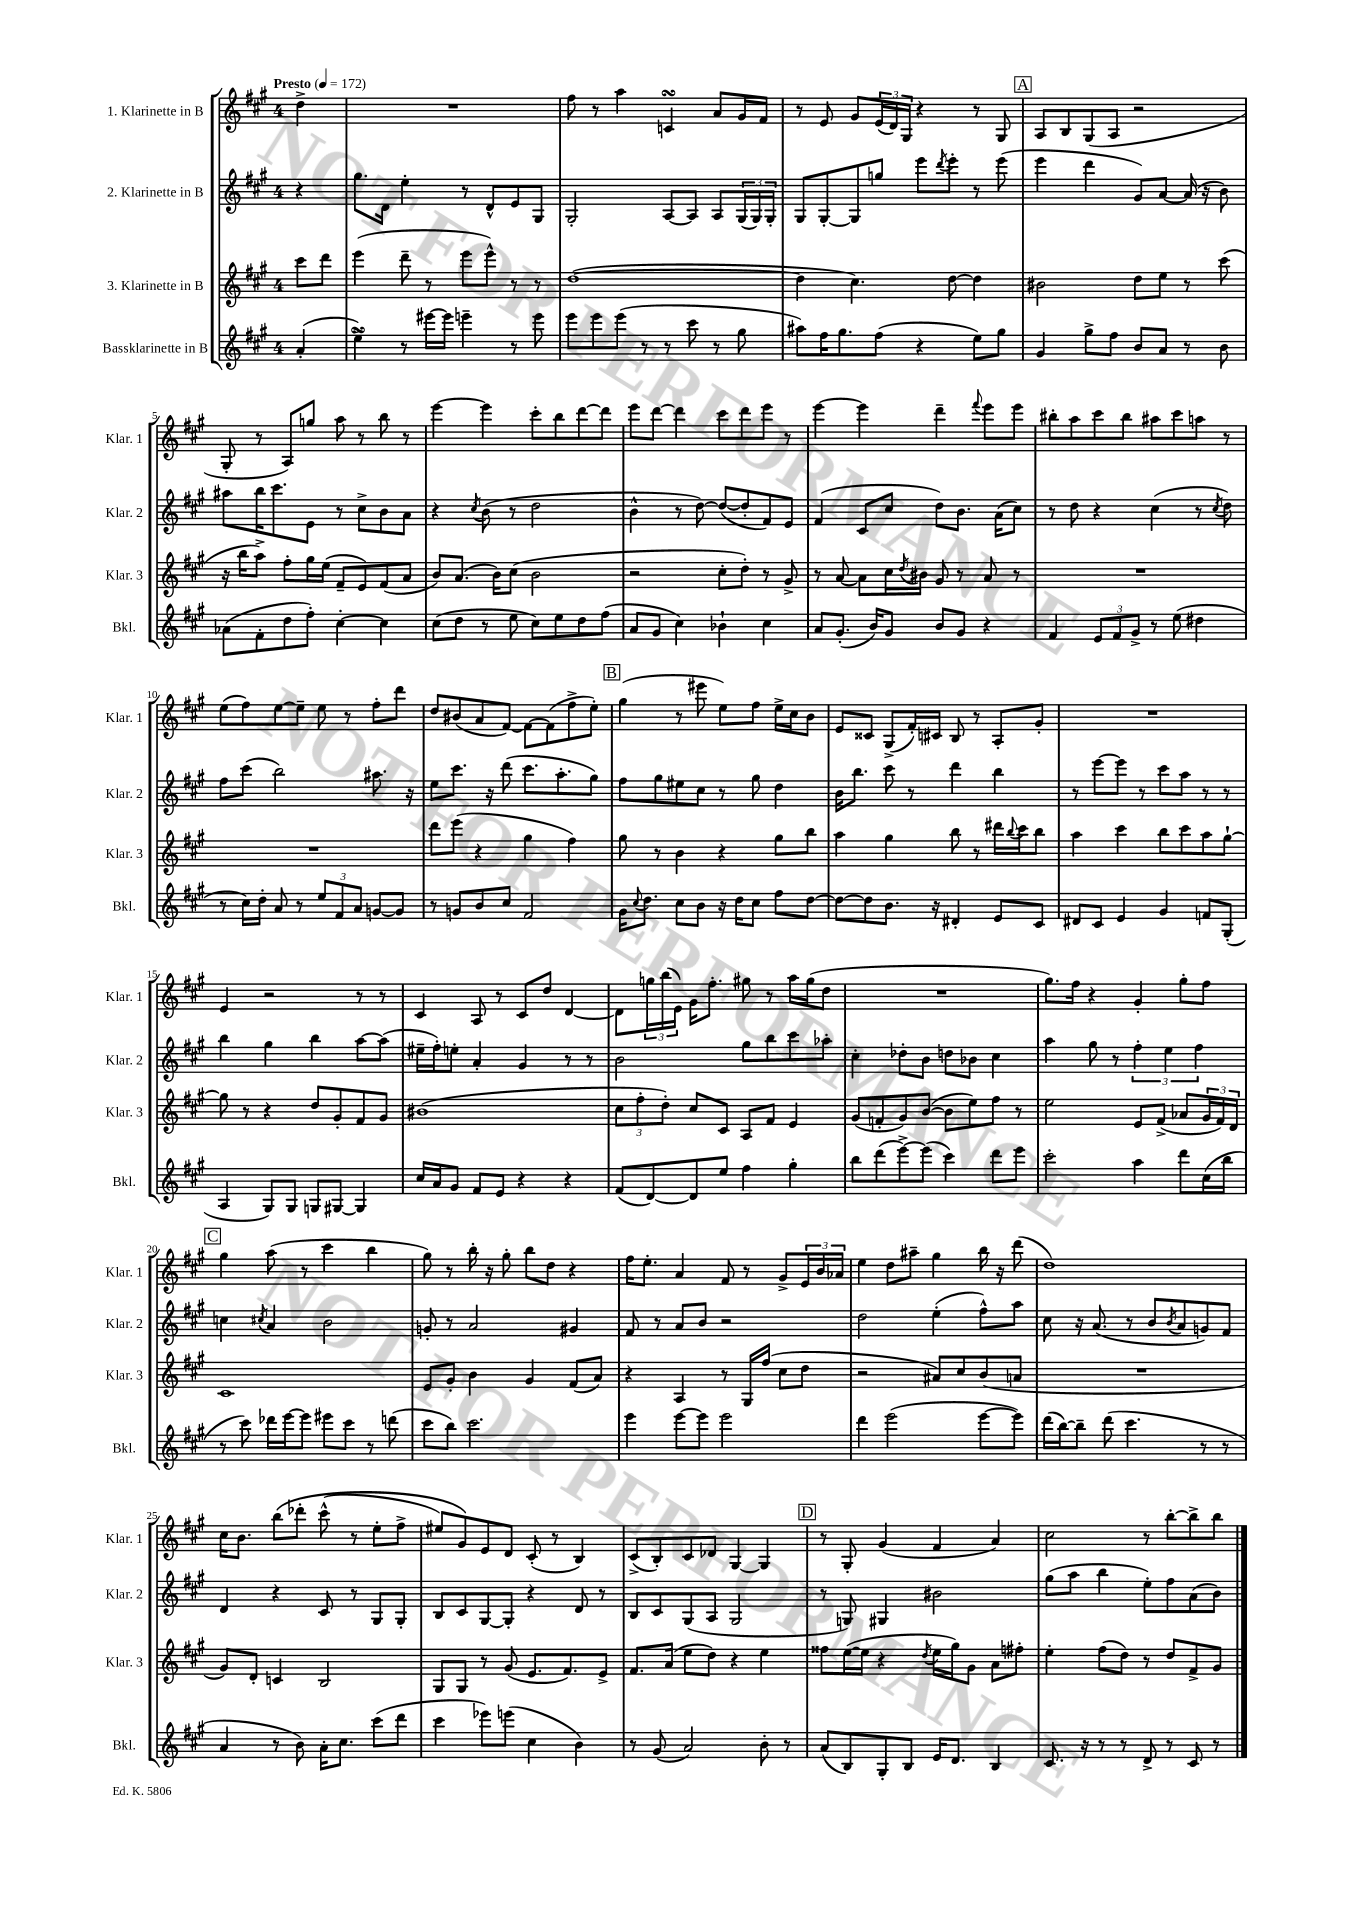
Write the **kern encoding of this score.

**kern	**kern	**kern	**kern
*part4	*part3	*part2	*part1
*staff4	*staff3	*staff2	*staff1
*I"Bassklarinette in B	*I"3. Klarinette in B	*I"2. Klarinette in B	*I"1. Klarinette in B
*I'Bkl.	*I'Klar. 3	*I'Klar. 2	*I'Klar. 1
*clefG2	*clefG2	*clefG2	*clefG2
*k[f#c#g#]	*k[f#c#g#]	*k[f#c#g#]	*k[f#c#g#]
*M4/4	*M4/4	*M4/4	*M4/4
*MM172	*MM172	*MM172	*MM172
=	=	=	=
!	!	!	!LO:TX:a:B:t=Presto
(4a'/	8ccc#\L	4r	4dd^\
.	8ddd\J	.	.
=1	=1	=1	=1
4eesSSS^\)	(4eee\	8.gg#\L	1r
.	.	16d\Jk	.
8r	8ddd~\	4ee'\	.
[16eee#X\LL	8r	.	.
16eee#\JJ]	.	.	.
4eeen~\	8eee\L	8r	.
.	8eee^^\J)	8d^^/L	.
8r	8r	8e/	.
8eee\	8r	8G#/J	.
=2	=2	=2	=2
8eee\L	([1dd	2G#'/	8ff#\
8eee\	.	.	8r
(8eee\J	.	.	4aa\
8r	.	.	.
8r	.	[8A/L	4cnsSSs/
8ccc#\	.	8A/J]	.
8r	.	8A/L	8a/L
8gg#\	.	(24G#/L	16g#/L
.	.	24G#/)	.
.	.	.	16f#/JJ
.	.	24G#'/JJ	.
=3	=3	=3	=3
8aa#X\L)	4dd\]	8G#/L	8r
16ff#\K	.	[8G#'/	8e/
8.gg#\	.	.	.
.	4.cc#\)	8G#/]	8g#/L
(8ff#\J	.	8ggn/J	(24e/L
.	.	.	24d/)
.	.	.	24G#/JJ
4r	.	8eee\L	4r
.	.	8qddd/	.
.	[8dd\	8eee'\J	.
8ee\L)	4dd\]	8r	8r
8gg#\J	.	(8eee\	8G#/
!!LO:REH:place=s1:t=A
=4	=4	=4	=4
4g#/	2b#X\	4eee\	8A/L
.	.	.	8B/
8gg#^\L	.	4ddd\	(8G#/
8ff#\J	.	.	8A/J
8b/L	8dd\L	8g#/L)	2r
8a/J	8ee\J	[8a/J	.
8r	8r	(16a/]	.
.	.	16r	.
8b\	(8ccc#\	8b\)	.
!!LO:LB:g=z
=5	=5	=5	=5
(8a-X\L	16r	8aa#X\L	8G#'/
.	16bb\KL	.	.
8f#'\	8aa^\J)	16bb\K	8r
.	.	8.ccc#\	.
8dd\	8ff#'\L	.	8A/L)
8ff#'\J)	16gg#\L	8e\J	8ggn/J
.	(16ee\JJ	.	.
[4cc#'\	8f#~/L	8r	8aa\
.	8e/)	8cc#^\L	8r
4cc#\]	(8f#/	8b\	8bb\
.	8a/J	8a\J	8r
=6	=6	=6	=6
(8cc#\L	8b/L)	4r	[4eee\
8dd\J	(8.a/J	.	.
.	.	8qcc#/	.
8r	.	(8b\	4eee\]
.	16b\KL)	.	.
8ee\	(8cc#\J	8r	.
8cc#\L)	2b\	2dd\	8ccc#'\L
8ee\	.	.	8bb\
8dd\	.	.	[8ddd\
(8ff#\J	.	.	8ddd\J]
=7	=7	=7	=7
8a/L	2r	4b^^\	8eee\L
8g#/J	.	.	[8ddd\J
4cc#\)	.	8r	4ddd\]
.	.	[8dd\)	.
4b-X`\	8cc#'\L	(8dd/L_	8ccc#\L
.	8dd'\J)	8dd'/]	8ddd\
4cc#\	8r	8f#/)	8eee\J
.	8g#^/	8e/J	8r
=8	=8	=8	=8
8a/L	8r	(4f#/	[4eee\
(8.g#'/J	[8a/	.	.
.	8a\L]	8c#/L	4eee\]
16b/KL)	.	.	.
8g#/J	16cc#\L	8cc#/J	.
.	8qdd/	.	.
.	16b#X\JJ	.	.
8b/L	8g#/	8dd\L)	4ddd~\
8g#/J	8r	8.b\J	.
.	.	.	8qqfff#/
4r	8a/	.	8eee\L
.	.	(16a\KL	.
.	8r	8cc#\J)	8eee\J
=9	=9	=9	=9
4f#/	1r	8r	8bb#X'\L
.	.	8dd\	8aa\
12e/L	.	4r	8ccc#\
12f#/	.	.	.
.	.	.	8bb#\J
12g#^/J	.	.	.
8r	.	(4cc#\	8aa#X\L
(8ee\	.	.	8ccc#\
4dd#X\	.	8r	8aan\J
.	.	8qcc#/	.
.	.	8dd\)	8r
!!LO:LB:g=z
=10	=10	=10	=10
8r	1r	8ff#\L	(8ee\L
16cc#\LL)	.	(8ccc#\J	8ff#\)
16dd'\JJ	.	.	.
8a/	.	2bb\)	[8ee\
8r	.	.	8ee~\J]
12ee/L	.	.	8ee\
12f#/	.	.	.
.	.	.	8r
12a/J	.	.	.
[8gn/L	.	8.aa#X\	8ff#'\L
8g/J]	.	.	8ddd\J
.	.	16r	.
=11	=11	=11	=11
8r	8ddd\L	8ee\L	8dd/L
8gn/L	(8eee\J	8.ccc#\J	(8b#X/
8b/	4r	.	8a/
.	.	16r	.
8cc#/J	.	(8ddd\	[8f#/J)
2f#/	4gg#\	8.ccc#\L	8f#\L_
.	.	.	(8f#\]
.	.	8.aa'\	.
.	4ff#\)	.	8ff#^\
.	.	8gg#\J)	8ee'\J)
!!LO:REH:place=s1:t=B
=12	=12	=12	=12
16g#\KL	8gg#\	8ff#\L	(4gg#\
8qqcc#/	.	.	.
8.dd\J	.	.	.
.	8r	8gg#\	.
8cc#\L	4b\	8ee#X\	8r
8b\J	.	8cc#\J	8eee#X\
16r	4r	8r	8ee\L)
16dd\KL	.	.	.
8cc#\J	.	8gg#\	8ff#\J
8ff#\L	8gg#\L	4dd\	16ee^\LL
.	.	.	16cc#\J
[8dd\J	8bb\J	.	8b\J
=13	=13	=13	=13
8dd\L_	4aa\	16b\KL	8e/L
.	.	8.bb\J	.
8dd\]	.	.	8c##X/J
8.b\J	4gg#\	8ccc#\	(8G#^/L
.	.	8r	16f#'/L)
16r	.	.	16c#X/JJ
4d#X'/	8bb\	4ddd\	8B/
.	8r	.	8r
8e/L	16ddd#X\LL	4bb\	8A'/L
.	8qqbb/	.	.
.	16ccc#\J	.	.
8c#/J	8bb\J	.	8g#'/J
=14	=14	=14	=14
8d#X/L	4aa\	8r	1r
8c#/J	.	[8eee\L	.
4e/	4ccc#\	8eee\J]	.
.	.	8r	.
4g#/	8bb\L	8ccc#\L	.
.	8ccc#\	8aa\J	.
8fn/L	8aa\	8r	.
(8G#'/J	[8gg#`\J	8r	.
!!LO:LB:g=z
=15	=15	=15	=15
4A/	8gg#\]	4bb\	4e/
.	8r	.	.
8G#/L)	4r	4gg#\	2r
8G#/J	.	.	.
8Gn/L	8dd/L	4bb\	.
[8G#X/J	8g#'/	.	.
4G#/]	8f#/	[8aa\L	8r
.	8g#/J	(8aa\J]	8r
=16	=16	=16	=16
16cc#/LL	(1b#X	16ee#X~\LL	4c#/
16a/J	.	16ff#'\J)	.
8g#/J	.	8een'\J	.
8f#/L	.	4a'/	8A/
8e/J	.	.	8r
4r	.	4g#/	8c#/L
.	.	.	8dd/J
4r	.	8r	[4d/
.	.	8r	.
=17	=17	=17	=17
(8f#/L	12cc#\L	2b\	8d\L]
.	12ff#'\	.	.
[8d/)	.	.	24ggn\L
.	12dd'\J)	.	(24bb\
.	.	.	24e\JJ)
8d/]	8cc#/L	.	16g#\KL
.	.	.	8.ff#'\J
8ee/J	8c#/J	.	.
4ff#\	8A/L	8gg#\L	8gg#X\
.	8f#/J	8bb\	8r
4gg#'\	4e/	8ccc#\	16aa\LL
.	.	.	(16gg#\J
.	.	8aa-X'\J	8dd\J
=18	=18	=18	=18
8bb\L	(8g#/L	4cc#'\	1r
(8ddd\	8fn'/	.	.
[8eee^\)	8g#/)	8dd-X'\L	.
(8eee\J]	([8b/J	8b\J	.
4ccc#\)	8b\L]	8ddn\L	.
.	8ee\)	8b-X\J	.
8ddd\L	8ff#\J	4cc#\	.
8eee\J	8r	.	.
=19	=19	=19	=19
2ccc#'\	2ee\	4aa\	8.gg#\L)
.	.	.	16ff#\Jk
.	.	8gg#\	4r
.	.	8r	.
4aa\	8e/L	6ff#'\	4g#'/
.	(8f#^/J	.	.
.	.	6ee\	.
8ddd\L	8a-X/L	.	8gg#'\L
.	.	6ff#\	.
(16cc#\L	24g#/L	.	8ff#\J
.	24f#/)	.	.
16bb\JJ	.	.	.
.	24d/JJ	.	.
!!LO:LB:g=z
!!LO:REH:place=s1:t=C
=20	=20	=20	=20
8r	1c#	4ccn\	4gg#\
8ccc#\)	.	.	.
.	.	8qcc#X/	.
16ddd-X\LL	.	4a/	(8aa\
[16eee\J	.	.	.
8eee\J]	.	.	8r
8eee#X\L	.	2b\	4ccc#\
8ccc#\J	.	.	.
8r	.	.	4bb\
(8dddn\	.	.	.
=21	=21	=21	=21
8ccc#\L	8e/L	8gn'/	8gg#\)
8bb\J)	8g#'/J	8r	8r
2.ccc#\	4b\	2a/	16bb'\
.	.	.	16r
.	.	.	8gg#'\
.	4g#/	.	8bb\L
.	.	.	8dd\J
.	(8f#/L	4g#X/	4r
.	8a/J)	.	.
=22	=22	=22	=22
4eee\	4r	8f#/	16ff#\KL
.	.	.	8.ee'\J
.	.	8r	.
[8eee\L	4A/	8a/L	4a/
8eee\J]	.	8b/J	.
2eee\	8r	2r	8f#/
.	16G#/LL	.	8r
.	(16ff#/JJ	.	.
.	8cc#\L	.	8g#^/L
.	8dd\J	.	24e/L
.	.	.	24b/
.	.	.	24a-X/JJ
=23	=23	=23	=23
4ddd\	2r	2dd\	4ee\
(2eee\	.	.	8dd\L
.	.	.	8aa#X~\J
.	8a#X/L)	(4ee'\	4gg#\
.	8cc#/	.	.
[8eee\L	(8b/	8ff#^^\L)	16bb\
.	.	.	16r
8eee\J])	8an/J	8aa\J	(8ddd\
=24	=24	=24	=24
(16ddd\LL	1r	8cc#\	1dd)
[16bb\J)	.	.	.
8bb~\J]	.	16r	.
.	.	(8.a/	.
(8ddd\	.	.	.
4.ccc#\	.	8r	.
.	.	8b/L	.
.	.	8qb/	.
.	.	8a/	.
8r	.	8gn/)	.
8r	.	8f#/J	.
!!LO:LB:g=z
=25	=25	=25	=25
4a/	8g#/L)	4d/	16cc#\KL
.	.	.	8.b\J
.	8d'/J	.	.
8r	4cn/	4r	(8bb\L
8b\)	.	.	8ddd-X'\J
16a'\KL	2B/	8c#/	(8ccc#^^\
8.cc#\J	.	.	.
.	.	8r	8r
(8ccc#\L	.	8G#/L	8ee'\L
8ddd\J	.	8G#'/J	8ff#^\J
=26	=26	=26	=26
4ccc#\	8G#/L	8B/L	8ee#X/L)
.	8G#/J	8c#/	8g#/)
8eee-X\L)	8r	[8G#/	8e/
(8eeen\J	(8g#/	8G#'/J]	8d/J
4cc#\	8.e/L	4r	(8c#'/
.	.	.	8r
.	8.f#/)	.	.
4b\)	.	8d/	4B/)
.	8e^/J	8r	.
=27	=27	=27	=27
8r	8.f#/L	8B/L	(8c#^/L
(8g#/	.	8c#/	8B'/)
.	(16a/Jk	.	.
2a/)	8ee\L	(8G#/	8c#/
.	8dd\J)	8A/J	8d-X/J
.	4r	2G#/	[4G#/
8b'\	4ee\	.	4G#/]
8r	.	.	.
!!LO:REH:place=s1:t=D
=28	=28	=28	=28
(8a/L	8ff##X\L	8r	8r
8B/)	([16ee\L	8Gn/)	8G#'/
.	16ee\JJ]	.	.
8G#'/	4r	4G#X/	(4g#/
8B/J	.	.	.
.	8qdd/	.	.
16e/KL	16ee\LL	2b#X\	4f#/
8.d/J	16gg#\J)	.	.
.	8g#\J	.	.
4B/	8a\L	.	4a/)
.	8ff#X'\J	.	.
=29	=29	=29	=29
8.c#/	4ee'\	(8gg#\L	2cc#\
.	.	8aa\J	.
16r	.	.	.
8r	(8ff#\L	4bb\	.
8r	8dd\J)	.	.
8d^/	8r	8ee'\L)	8r
8r	8dd/L	8ff#\	[8bb'\L
8c#/	8f#^/	(8a\	8bb^\]
8r	8g#/J	8b\J)	8bb\J
==	==	==	==
*-	*-	*-	*-
